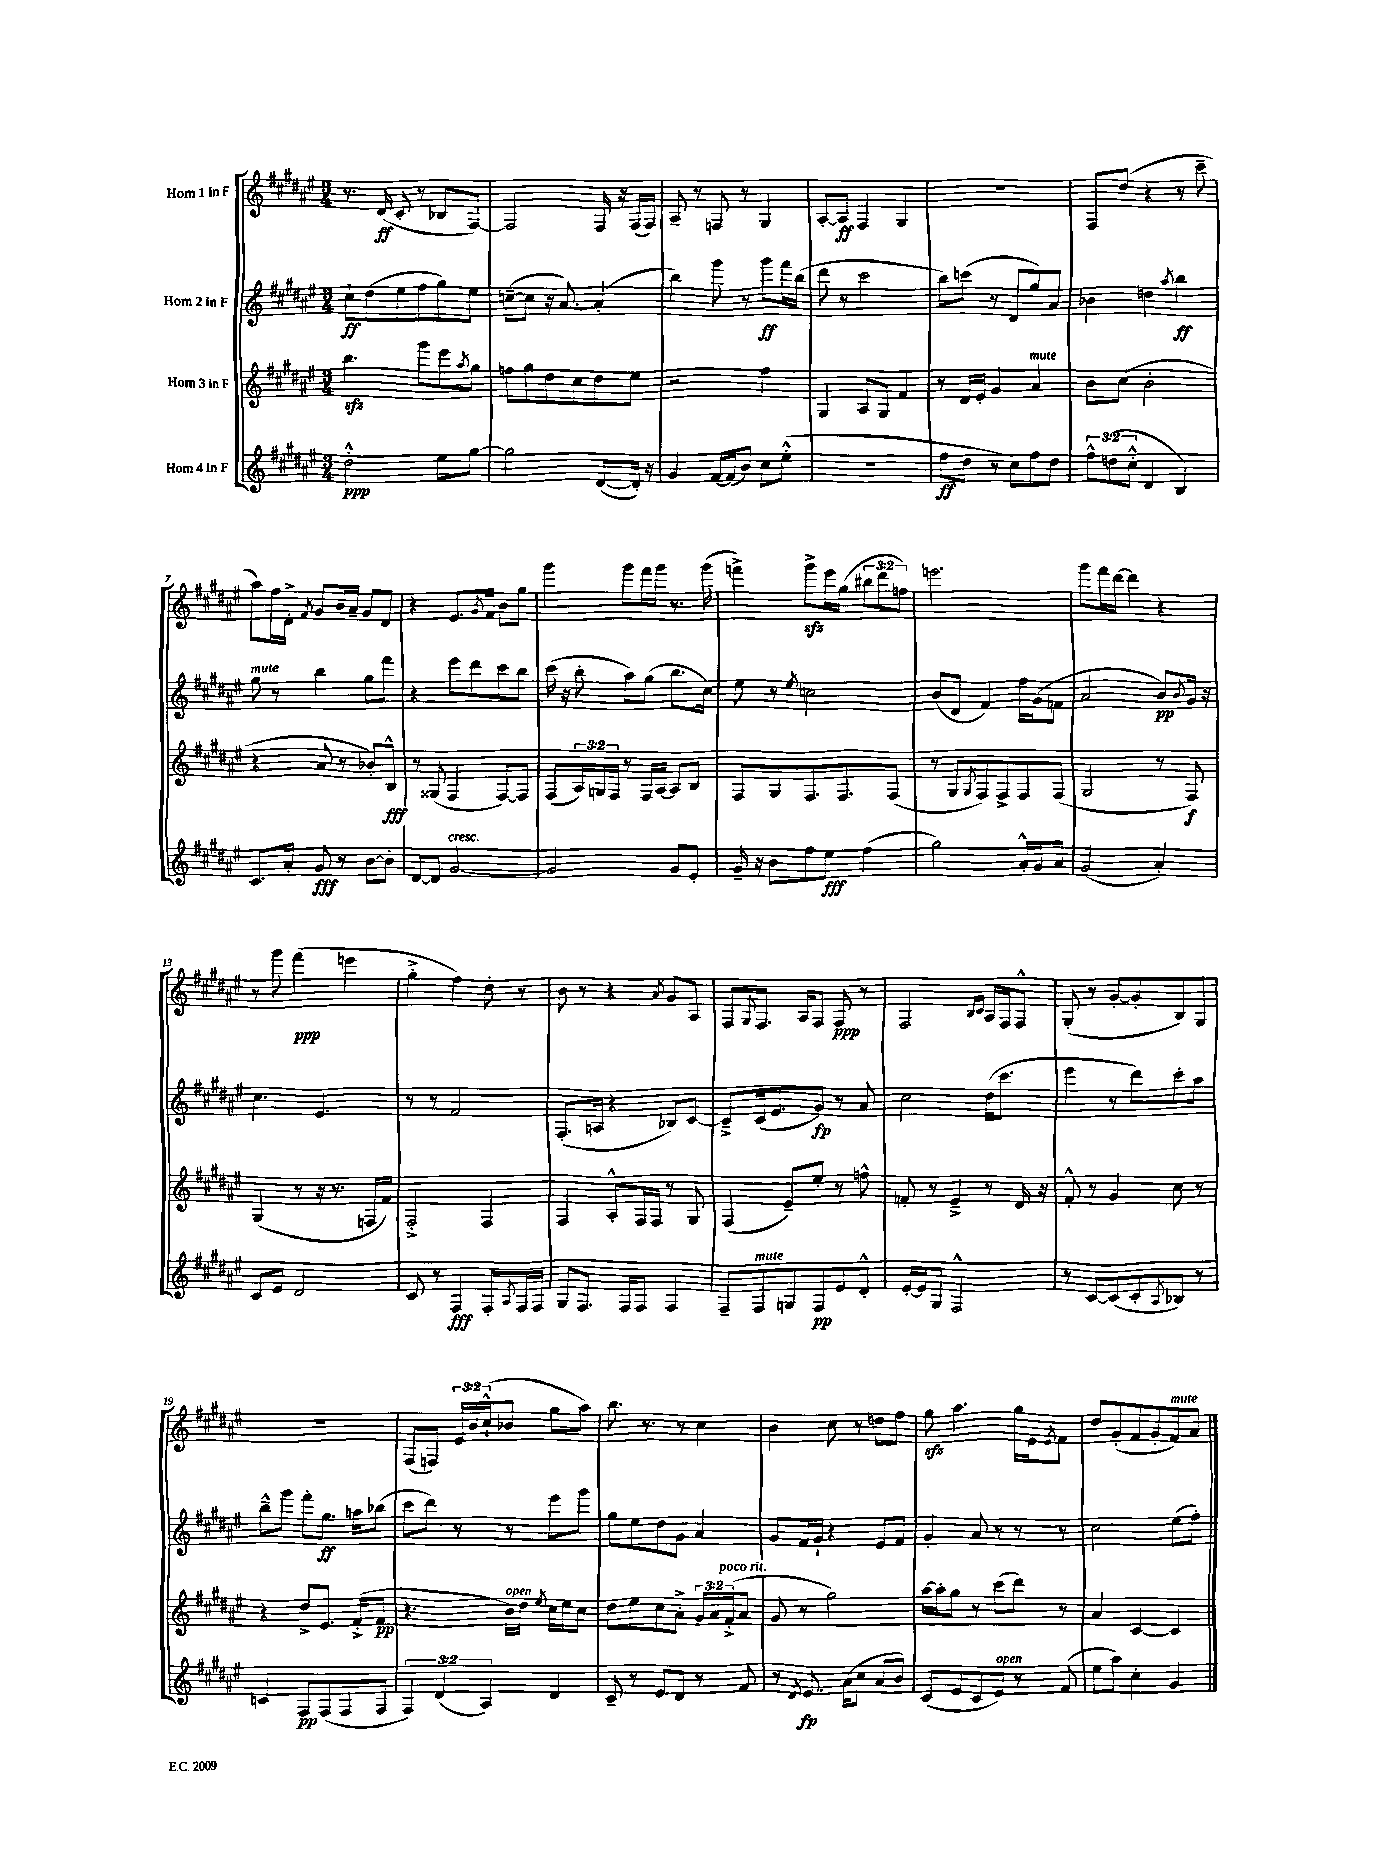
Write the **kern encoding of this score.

**kern	**kern	**kern	**kern
*staff4	*staff3	*staff2	*staff1
*clefG2	*clefG2	*clefG2	*clefG2
*k[f#c#g#d#a#e#]	*k[f#c#g#d#a#e#]	*k[f#c#g#d#a#e#]	*k[f#c#g#d#a#e#]
*M3/4	*M3/4	*M3/4	*M3/4
2dd#'^^\	4.bb\	8cc#`\L	8.r
.	.	(8dd#\	.
.	.	.	(16d#/
.	.	8ee#\	8c#'/
.	8ggg#\L	8ff#\	8r
8ee#\L	8eee#\	8gg#\)	8B-/L
.	8qaa#/	.	.
[8gg#\J	8gg#\J	8ee#\J	[8F#/J)
=	=	=	=
2gg#\]	8ff\L	([8cc~\L	2F#/]
.	8gg#\	8cc\]J	.
.	8dd#\	16r	.
.	.	[8.a#/)	.
.	8cc#\	.	.
([8d#/L	8dd#\	(4a#'/]	16F#/
.	.	.	16r
16d#'/]Jk)	8ee#\J	.	(16F#/LL
16r	.	.	16F#/JJ)
=	=	=	=
4g#/	2r	4bb\)	8A#~/
.	.	.	8r
[16f#/LL	.	8ggg#\	8F/
(16f#/]J	.	.	.
8b/J)	.	8r	8r
8cc#\L	4ff#\	8ggg#\L	4G#/
(8ee#'^^\J	.	16fff#\L	.
.	.	(16bb\JJ	.
=	=	=	=
2.r	4G#/	8ddd#\	[8A#'/L
.	.	8r	8A#/]J
.	8A#/L	2ccc#\	4F#/
.	8G#/J	.	.
.	4f#/	.	4G#/
=	=	=	=
8ff#\L	8r	8bb\L)	2.r
8dd#\J	16d#/LL	(8ccc\J	.
.	16e#'/JJ	.	.
8r	4g#/	8r	.
8cc#\L)	.	8d#/L	.
8ff#\	4a#/	8gg#/)	.
8dd#\J	.	8a#/J	.
=	=	=	=
12ff#^^\L	8b\L	4b-\	8F#/L
(12dd\	.	.	.
.	(8cc#\J	.	(8dd#/J
12cc#'^^\J	.	.	.
4d#/	2b'\	4dd\	4r
.	.	8qaa#/	.
4B/)	.	4bb\	8r
.	.	.	8ccc#~\
=	=	=	=
8.c#/L	4r	8gg#\	8aa#\L)
.	.	8r	16ff#\L
16a#'/Jk	.	.	16d#'^\JJ
.	.	.	8qf#/
8g#/	8a#/	4bb\	8g#/L
8r	8r	.	16b/L
.	.	.	16a#~/JJ
[8b\L	8b-'/L)	8gg#\L	8g#/L
8b'\]J	8B^^/J	8fff#\J	8d#/J
=	=	=	=
[8d#/L	8r	4r	4r
8d#/]J	(8G##/	.	.
[2g#/	4F#/	8eee#\L	8.e#/L
.	.	8ddd#\	.
.	.	.	8qg#/
.	.	.	16f#/Jk
.	[8F#/L)	8ccc#\	8b\L
.	8F#/]J	8bb\J	8gg#\J
=	=	=	=
2g#/]	(8F#/L	(16ccc#\	4ggg#\
.	.	16r	.
.	24A#/L)	8bb'\	.
.	24G/	.	.
.	24F#/JJ	.	.
.	8r	8aa#\L)	8ggg#\L
.	16F#/LL	(8gg#\J	16fff#\L
.	[16A#/JJ	.	16ggg#\JJ
8g#/L	8A#/]L	8.bb\L	8.r
8e#'/J	8B/J	.	.
.	.	16cc#\Jk)	(16ggg#\
=	=	=	=
16g#~/	8F#/L	8ee#\	4fff^\)
16r	.	.	.
8b\L	8G#/	8r	.
.	.	8qee#/	.
8ff#\	8.F#/	2cc\	8ggg#^\L
8ee#\J	.	.	16eee#\L
.	8.F#/	.	(16gg#\JJ
(4ff#\	.	.	12bb#\L
.	.	.	12ddd#\
.	(8F#/J	.	.
.	.	.	12ff\J)
=	=	=	=
2gg#\)	8r	(8b/L	2.eee\
.	8G#/L	8d#/J	.
.	8qG#/	.	.
.	8F#/)	4f#/)	.
.	8F#^/	.	.
16a#'^^/LL	8F#/	16ff#\LL	.
16g#/J	.	(16g#\J	.
8a#/J	(8F#/J	8f\J	.
=	=	=	=
(2g#/	2G#/	2a#/	8ggg#\L
.	.	.	16fff#\L
.	.	.	[16ddd#\JJ
.	.	.	4ddd#\]
4a#'/)	8r	8b/L)	4r
.	.	8qb/	.
.	8F#/)	16g#/Jk	.
.	.	16r	.
=	=	=	=
8c#/L	(4G#/	4.cc#\	8r
8e#/J	.	.	8ggg#\
2d#/	8r	.	(4fff#\
.	16r	4.e#/	.
.	8.r	.	.
.	.	.	4eee\
.	16F/LL	.	.
.	16f#/JJ)	.	.
=	=	=	=
8c#/	2F#'^/	8r	4gg#'^\
8r	.	8r	.
4F#/	.	2f#/	4ff#\)
8F#'/L	4F#/	.	8dd#'\
8qA#/	.	.	.
16F#/L	.	.	8r
16F#/JJ	.	.	.
=	=	=	=
8G#/L	4F#/	(8.F#'/L	8b\
8.F#/J	.	.	8r
.	.	16A/Jk	.
.	8A#'^^/L	4r	4r
16F#/LK	.	.	.
8F#/J	16F#/L	.	.
.	16F#/JJ	.	.
.	.	.	8qa#/
4F#/	8r	8B-/L)	8g#/L
.	8G#/	[8c#/J	8A#/J
=	=	=	=
8F#~/L	(4F#/	8c#~^/]L	8F#/L
.	.	.	8qqG#/
8F#/	.	(16c#/k	8.F#/J
.	.	8.e#/	.
8G/	8e#~/L)	.	.
.	.	.	16A#/LK
8F#/	8ee#'/J	8g#/J)	8F#/J
8e#/	8r	8r	8F#/
8d#'^^/J	8ff^^\	8a#/	8r
=	=	=	=
[16e#'/LL	8f'/	2cc#\	2F#/
16e#/]J	.	.	.
8G#/J	8r	.	.
2F#^^/	4e#~^/	.	.
.	.	.	16qqB/LL
.	.	.	16qqc#/JJ
.	8r	(16dd#\LK	16A#/LL
.	.	8.ccc#\J	16F#/J
.	16d#/	.	8F#^^/J
.	16r	.	.
=	=	=	=
8r	8f#'^^/	4eee#\	(8G#'/
[8c#/L	8r	.	8r
(8c#/]	4g#/	8r	[8g#'/L
8c#'/	.	8ddd#\L)	8g#'/]
8qA#/	.	.	.
8B-/J)	8cc#\	8ccc#'\	8B/)
8r	8r	8aa#\J	8G#/J
=	=	=	=
4c/	4r	8bb~^^\L	2.r
.	.	8ggg#\J	.
8F#/L	8dd#^/L	8fff#'\L	.
(8F#/	8.e#/J	8.gg#\J	.
8F#/	.	.	.
.	(16f#'^/LK	16aa\LK	.
8F#/J	8f#/J	(8bb-\J	.
=	=	=	=
6F#/)	4.r	8ccc#\L	(8F#/L
.	.	8ddd#\J)	8F/J)
(6d#/	.	.	.
.	.	8r	24e#/LL
.	.	.	24b/
6A#/)	.	.	(24cc#`^^/J
.	16b\LL)	8r	8b-/J
.	16dd#\JJ	.	.
.	8qee#/	.	.
4d#/	16cc#\LL	8eee#\L	8gg#\L
.	16ee#\J	.	.
.	8cc#\J	8ggg#\J	8aa#\J)
=	=	=	=
8c#~/	8dd#\L	8gg#\L	8.bb\
8r	8ee#\	8ee#\	.
.	.	.	8.r
8e#/L	8cc#\	8dd#\	.
8d#/J	8a#'^\J	8g#\J	8r
8r	24g#/LL	4a#/	4cc#\
.	24a#/	.	.
.	(24f#'^/J	.	.
8f#/	8a#/J	.	.
=	=	=	=
8r	8g#/	8g#/L	4b\
8qd#/	.	.	.
8.e#/	8r	16f#/L	.
.	.	16g#`/JJ	.
.	2gg#\)	4r	8cc#\
(16a#\LK	.	.	.
8cc#\J	.	.	8r
8a#/L	.	8e#/L	8dd\L
8b/J)	.	8f#/J	8ff#\J
=	=	=	=
(8c#/L	[16aa#\LL	4g#'/	8gg#\
.	16aa#'\]J	.	.
8e#/	8gg#\J	.	4.aa#\
8c#/	8r	8a#/	.
8e#/J)	(8ccc#\L	8r	.
8r	8ddd#\J)	8r	16gg#\LL
.	.	.	16e#\J
.	.	.	8qe#/
(8f#/	8r	8r	8f#\J
=	=	=	=
8ee#\L	4a#/	2cc#\	8dd#/L
8aa#\J)	.	.	(8g#'/
4cc#'\	[4c#/	.	8f#/
.	.	.	8g#'/
4g#/	4c#/]	(8ee#\L	8f#/)
.	.	8ff#'\J)	8a#/J
==	==	==	==
*-	*-	*-	*-
